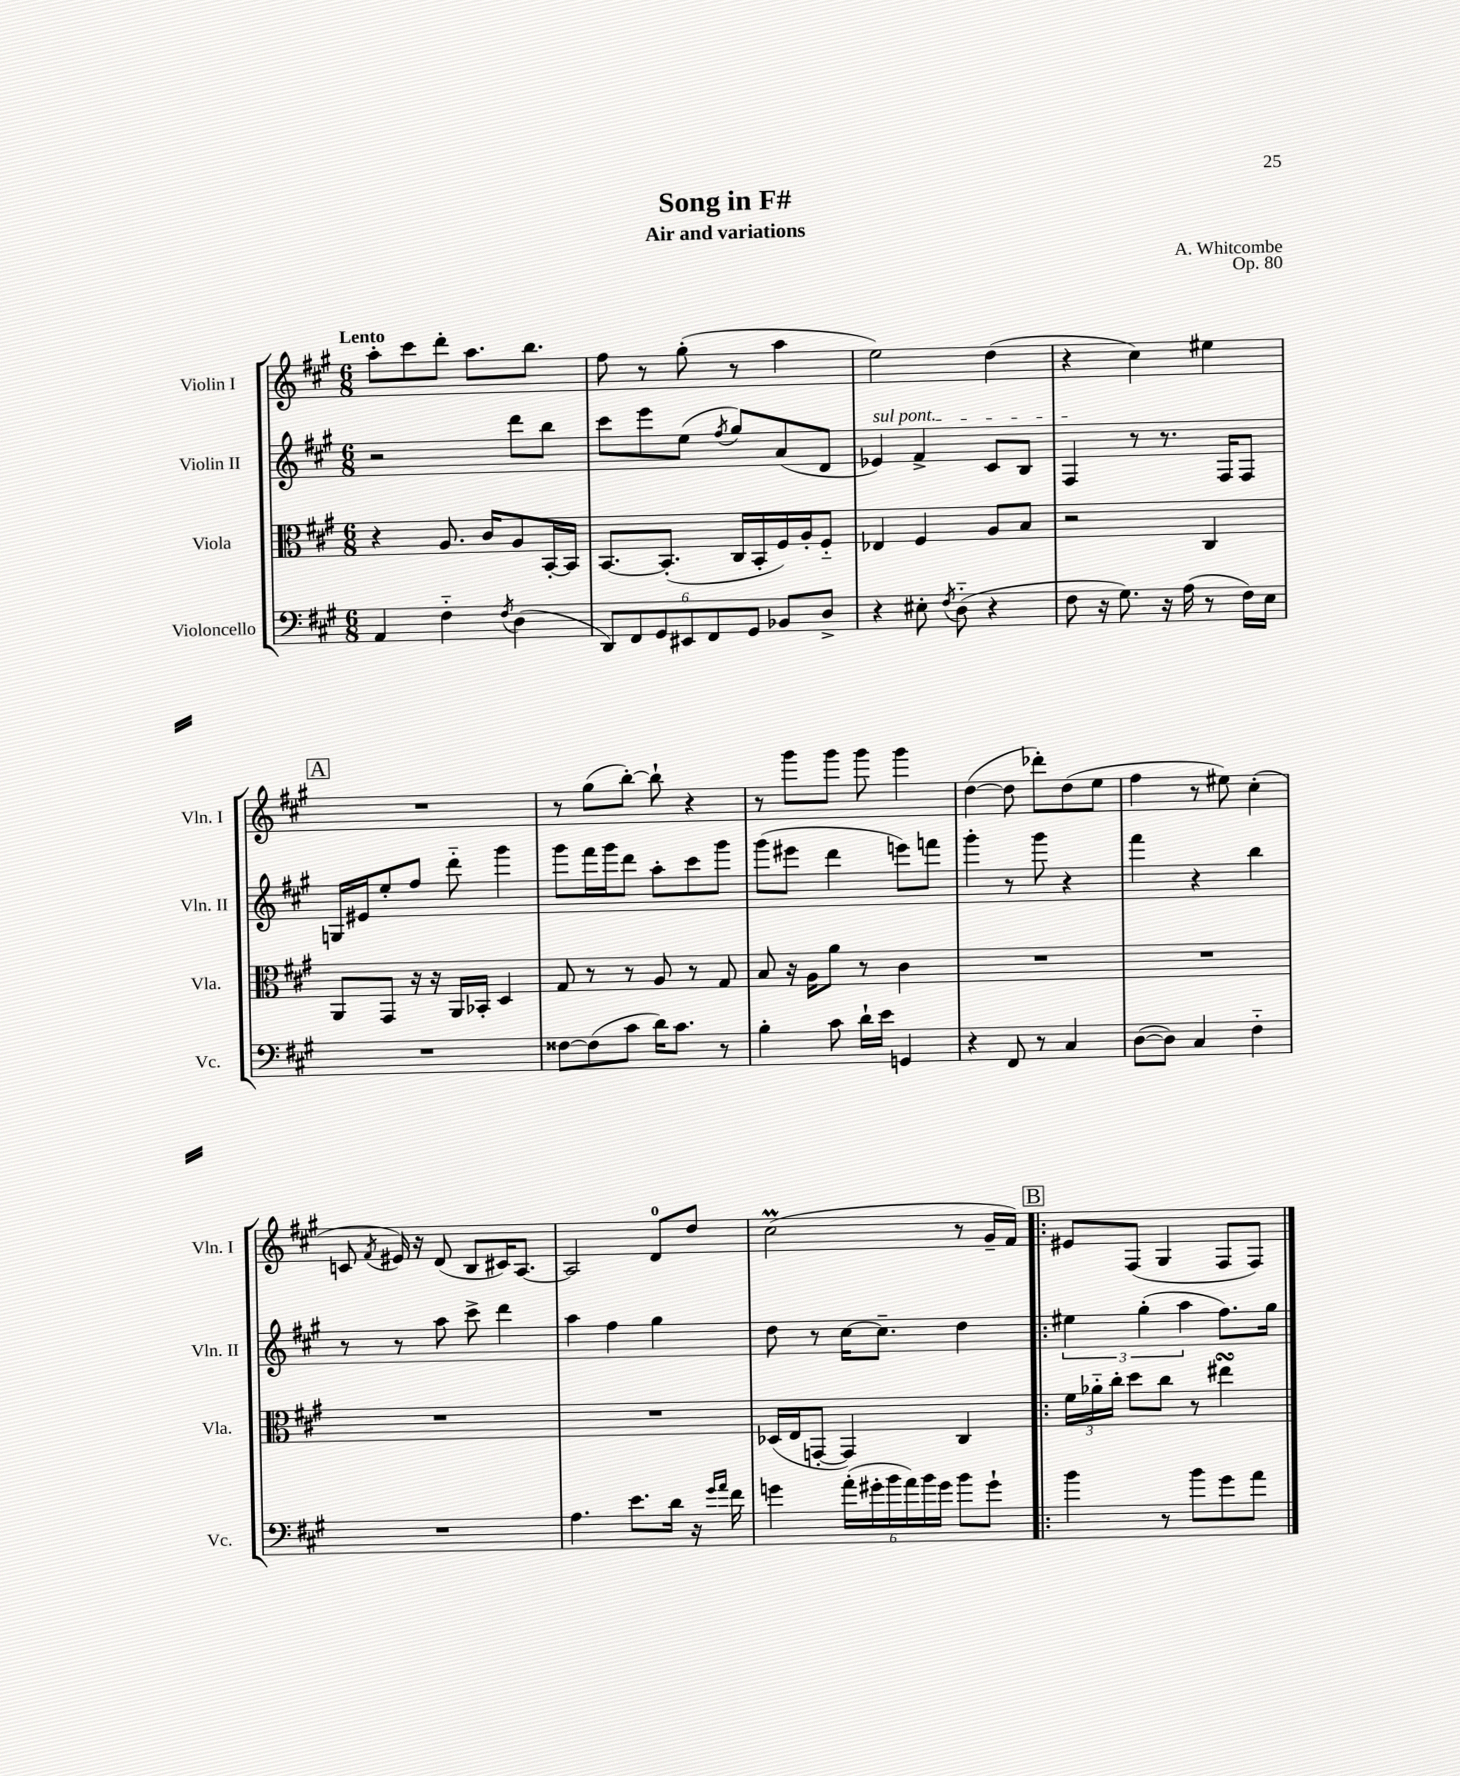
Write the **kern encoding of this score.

**kern	**kern	**kern	**kern
*staff4	*staff3	*staff2	*staff1
*clefF4	*clefC3	*clefG2	*clefG2
*k[f#c#g#]	*k[f#c#g#]	*k[f#c#g#]	*k[f#c#g#]
*M6/8	*M6/8	*M6/8	*M6/8
4AA/	4r	2r	8aa'\L
.	.	.	8ccc#\
4F#'~\	8.A/	.	8ddd'\J
.	.	.	8.aa\L
.	16c#/LK	.	.
8qF#/	.	.	.
(4D\	8A/	8ddd\L	.
.	.	.	8.bb\J
.	[16BB'/L	8bb\J	.
.	16BB/]JJ	.	.
=	=	=	=
12DD/L)	[8.BB/L	8ccc#\L	8ff#\
12FF#/	.	.	.
.	.	8eee\	8r
12GG#/	.	.	.
.	(8.BB'/]J	.	.
12EE#/	.	(8ee\J	(8gg#'\
12FF#/	.	.	.
.	.	8qff#/	.
.	16C#/LL	8gg#/L)	8r
12GG#/J	.	.	.
.	16BB'/	.	.
8BB-/L	16F#/)	(8a/	4aa\
.	16A'/J	.	.
8D^/J	8F#'~/J	8d/J	.
=	=	=	=
4r	4E-/	4e-/)	2ee\)
8E#'\	4F#/	4f#^/	.
8qF#/	.	.	.
(8D'~\	.	.	.
4r	8A/L	8c#/L	(4dd\
.	8B/J	8B/J	.
=	=	=	=
8F#\	2r	4F#/	4r
16r	.	.	.
8.G#\)	.	.	.
.	.	8r	4cc#\)
16r	.	8.r	.
(16A\	.	.	.
8r	4C#/	.	4ee#\
.	.	16F#/LK	.
16F#\LL)	.	8F#/J	.
16E\JJ	.	.	.
=	=	=	=
2.r	8AA/L	16G/LL	2.r
.	.	16e#/J	.
.	8GG#/J	8ee'/	.
.	16r	8ff#/J	.
.	16r	.	.
.	16AA/LL	8ddd'~\	.
.	16BB-'/JJ	.	.
.	4D/	4ggg#\	.
=	=	=	=
[8F##\L	8G#/	8ggg#\L	8r
(8F##\]	8r	16fff#\L	(8gg#\L
.	.	16ggg#\J	.
8c#\J	8r	8ddd\J	[8bb'\J)
16d\LK)	8A/	8aa'\L	8bb`\]
8.c#\J	.	.	.
.	8r	8ccc#\	4r
8r	8G#/	8ggg#\J	.
=	=	=	=
4B'\	8B/	(8ggg#\L	8r
.	16r	8eee#\J	8ggg#\L
.	16A\LK	.	.
8c#\	8a\J	4ddd\	8ggg#\J
16d`\LL	8r	.	8ggg#\
16e\JJ	.	.	.
4GG/	4c#\	8eee\L)	4ggg#\
.	.	8fff\J	.
=	=	=	=
4r	2.r	4ggg#'\	([4dd\
8FF#/	.	8r	8dd\]
8r	.	8ggg#\	8ddd-'\L)
4C#/	.	4r	(8dd\
.	.	.	8ee\J
=	=	=	=
([8D\L	2.r	4fff#\	4ff#\
8D\]J)	.	.	.
4C#/	.	4r	8r
.	.	.	8ee#\)
4F#'~\	.	4bb\	(4cc#'\
=	=	=	=
2.r	2.r	8r	8c/
.	.	.	8qf#/
.	.	8r	16e#/)
.	.	.	16r
.	.	8aa\	(8d/
.	.	8ccc#^\	8B/L
.	.	4ddd\	16c#/K)
.	.	.	[8.A/J
=	=	=	=
4.A\	2.r	4aa\	2A/]
.	.	4ff#\	.
8.e\L	.	.	.
.	.	4gg#\	8d/L
16d\Jk	.	.	.
16r	.	.	8dd/J
16qqg#/LL	.	.	.
16qqa/JJ	.	.	.
16f#\	.	.	.
=	=	=	=
4g\	(16D-/LL	8dd\	(2cc#\
.	16E/J	.	.
.	[8GG'/J	8r	.
(24a'\LL	4GG/])	[16cc#\LK	.
24g#'\	.	.	.
.	.	8.cc#~\]J	.
24b\	.	.	.
24a\)	.	.	.
24b\	.	.	.
24g#\JJ	.	.	.
8b\L	4C#/	4dd\	8r
8g#`\J	.	.	16g#~/LL
.	.	.	16f#/JJ)
=!|:	=!|:	=!|:	=!|:
4b\	24f#\LL	6ee#\	8e#/L
.	24a-'~\	.	.
.	24cc#'\JJ	.	.
.	8dd\L	.	(8F#/J
.	.	(6gg#'\	.
8r	8cc#\J	.	4G#/
.	.	6aa\	.
8b\L	8r	.	.
8g#\	4ee#\	8.ff#\L)	8F#/L
8a\J	.	.	8F#/J)
.	.	16gg#\Jk	.
==	==	==	==
*-	*-	*-	*-
